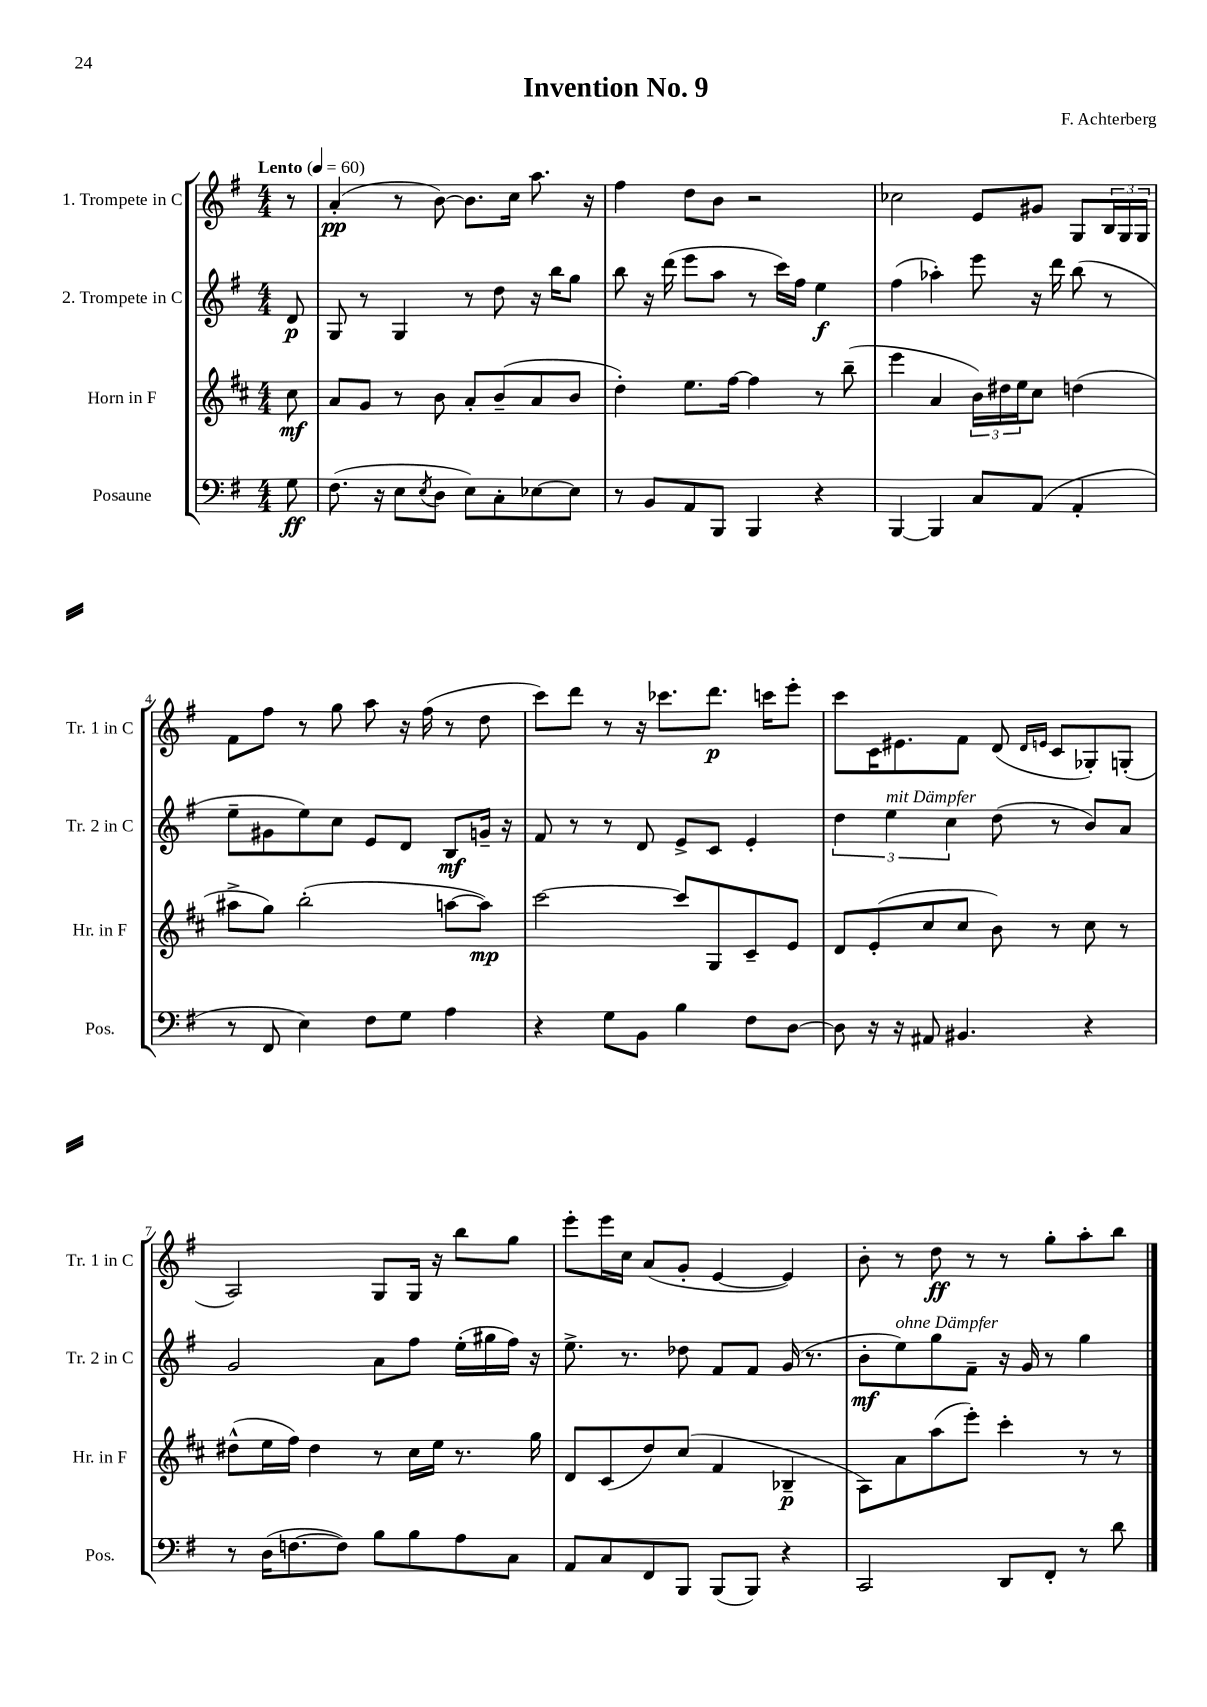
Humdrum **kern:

**kern	**kern	**kern	**kern
*staff4	*staff3	*staff2	*staff1
*clefF4	*clefG2	*clefG2	*clefG2
*k[f#]	*k[f#c#]	*k[f#]	*k[f#]
*M4/4	*M4/4	*M4/4	*M4/4
*MM60	*MM60	*MM60	*MM60
8G	8cc#	8d	8r
=	=	=	=
(8.F#	8a	8G	(4a'
.	8g	8r	.
16r	.	.	.
8E	8r	4G	8r
8qE	.	.	.
8D	8b	.	[8b)
8E)	8a'	8r	8.b]
8C'	(8b~	8dd	.
.	.	.	16cc
[8E-	8a	16r	8.aa
.	.	16bb	.
8E-]	8b	8gg	.
.	.	.	16r
=	=	=	=
8r	4dd')	8bb	4ff#
8BB	.	16r	.
.	.	(16ddd	.
8AA	8.ee	8eee	8dd
8BBB	.	8aa	8b
.	[16ff#	.	.
4BBB	4ff#]	8r	2r
.	.	16ccc)	.
.	.	16ff#	.
4r	8r	4ee	.
.	(8bb~	.	.
=	=	=	=
[4BBB	4eee	(4ff#	2cc-
4BBB]	4a	4aa-')	.
8C	24b)	8eee	8e
.	24dd#	.	.
.	24ee	.	.
(8AA	8cc#	16r	8g#
.	.	16ddd	.
4AA'	(4dd	(8bb	8G
.	.	8r	24B
.	.	.	24G
.	.	.	24G
=	=	=	=
8r	8aa#^	8ee~	8f#
8FF#	8gg)	8g#	8ff#
4E)	(2bb'	8ee)	8r
.	.	8cc	8gg
8F#	.	8e	8aa
8G	.	8d	16r
.	.	.	(16ff#
4A	[8aa	8B	8r
.	8aa])	16g~	8dd
.	.	16r	.
=	=	=	=
4r	[2ccc#	8f#	8ccc)
.	.	8r	8ddd
8G	.	8r	8r
8BB	.	8d	16r
.	.	.	8.ccc-
4B	8ccc#]	8e^	.
.	8G	8c	8.ddd
8F#	8c#~	4e'	.
.	.	.	16ccc
[8D	8e	.	8eee'
=	=	=	=
8D]	8d	6dd	8ccc
16r	(8e'	.	16c
.	.	6ee	.
16r	.	.	8.e#
8AA#	8cc#	.	.
.	.	6cc	.
4.BB#	8cc#	.	8f#
.	8b)	(8dd	(8d
.	.	.	16qqd
.	.	.	16qqe
.	8r	8r	8c
4r	8cc#	8b)	8G-')
.	8r	8a	(8G'
=	=	=	=
8r	(8dd#^^	2g	2A)
(16D	16ee	.	.
[8.F	16ff#)	.	.
.	4dd#	.	.
8F])	.	.	.
8B	8r	8a	8G
8B	16cc#	8ff#	16G
.	16ee	.	16r
8A	8.r	(16ee'	8bb
.	.	16gg#	.
8C	.	16ff#)	8gg
.	16gg	16r	.
=	=	=	=
8AA	8d	8.ee^	8eee'
8C	(8c#	.	16eee
.	.	8.r	16cc
8FF#	8dd)	.	(8a
8BBB	(8cc#	8dd-	8g'
(8BBB	4f#	8f#	[4e
8BBB)	.	8f#	.
4r	4B-~	(16g	4e])
.	.	8.r	.
=	=	=	=
2CC	8A)	8b'	8b'
.	8a	8ee)	8r
.	(8aa	8gg	8dd
.	8eee')	8f#~	8r
8DD	4ccc#'	16r	8r
.	.	16g	.
8FF#'	.	8r	8gg'
8r	8r	4gg	8aa'
8d	8r	.	8bb
==	==	==	==
*-	*-	*-	*-
